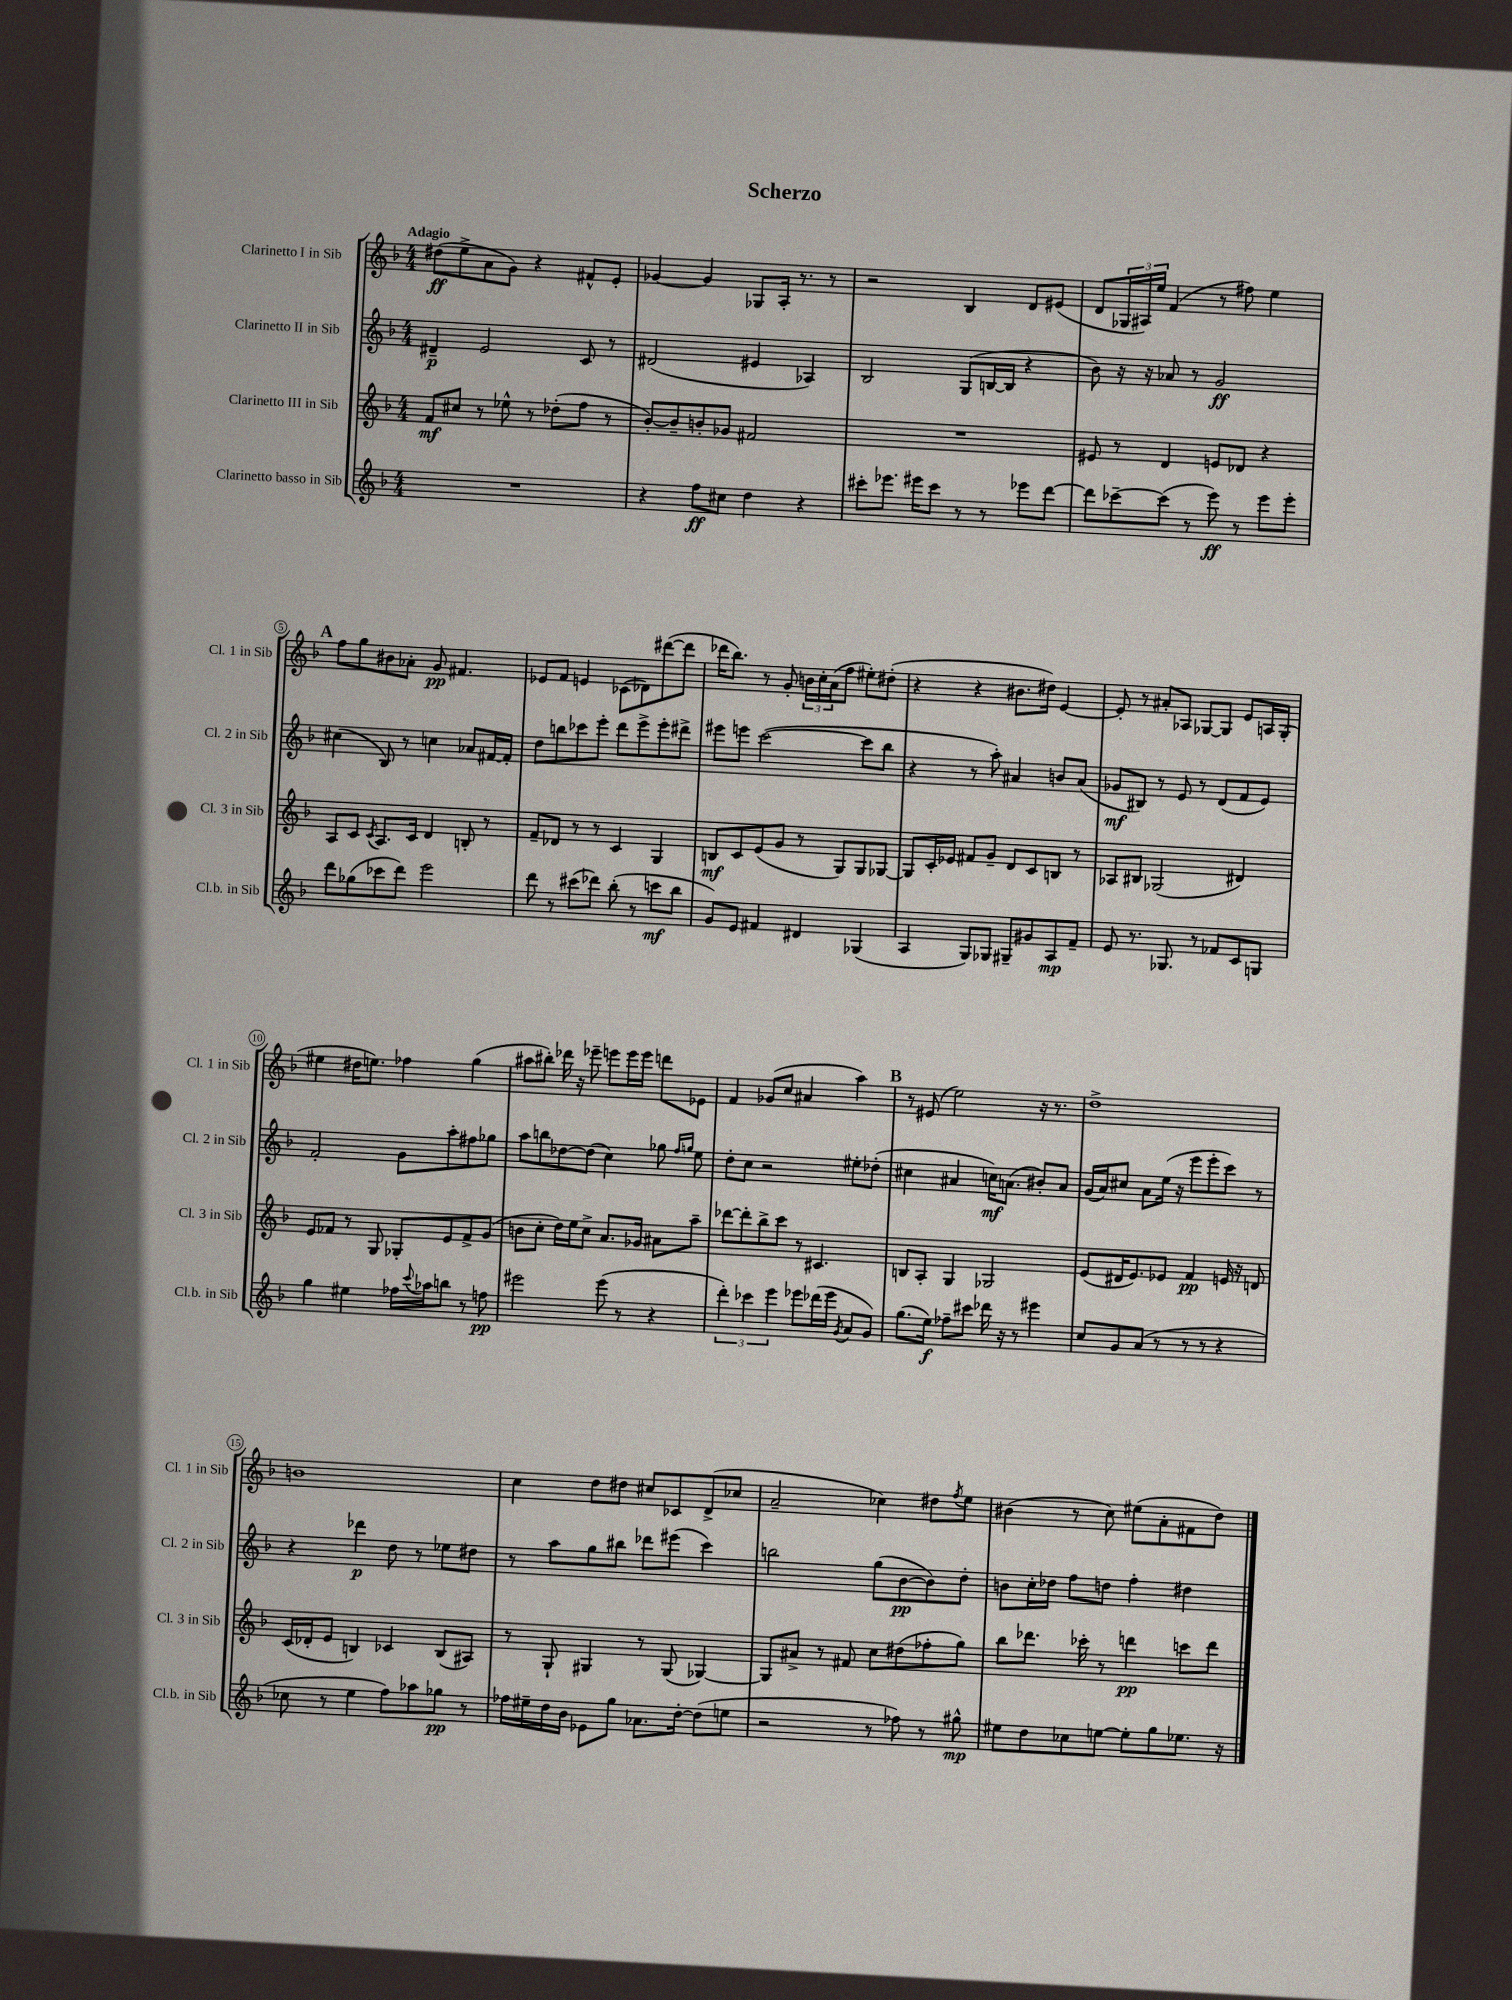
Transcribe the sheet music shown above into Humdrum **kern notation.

**kern	**kern	**kern	**kern
*staff4	*staff3	*staff2	*staff1
*clefG2	*clefG2	*clefG2	*clefG2
*k[b-]	*k[b-]	*k[b-]	*k[b-]
*M4/4	*M4/4	*M4/4	*M4/4
1r	8f	4d#~	(8dd#
.	8cc#	.	8ee^
.	8r	2e	8a
.	8ee-^^	.	8g)
.	8r	.	4r
.	(8dd-'	.	.
.	8ff	8c	8f#^^
.	8r	8r	8e'
=	=	=	=
4r	[8b-')	(2d#	[4g-
.	8b-~]	.	.
8ff	8b'	.	4g-]
8cc#	8g-	.	.
4dd	2f#	4e#	8G-
.	.	.	16A'
.	.	.	8.r
4r	.	4A-)	.
.	.	.	8r
=	=	=	=
8ccc#'	1r	2B-	2r
8.eee-	.	.	.
16eee#	.	.	.
8ccc#	.	.	.
8r	.	(8G	4B-
8r	.	[16B	.
.	.	16B]	.
8eee-	.	4r	8d
[8ddd	.	.	(8e#
=	=	=	=
8ddd]	8e#	8b-)	8d
[8ccc-~	8r	16r	24G-
.	.	.	24A#)
.	.	16r	.
.	.	.	24ee
(8ccc-]	4d	8a-	(4f
8r	.	8r	.
8eee)	8e	2g	8r
8r	8d-	.	8ff#)
8eee	4r	.	4ee
8eee'	.	.	.
=	=	=	=
8ddd	8A	(4cc#	8ff
(8gg-	8c	.	8gg
.	8qc	.	.
8ccc-	8.A	8B-)	8b#
8ddd)	.	8r	8a-'
.	16c	.	.
2eee	4d	4cc	8g
.	.	.	4.f#
.	8B'	8a-	.
.	8r	[16f#	.
.	.	16f#']	.
=	=	=	=
8ddd	8f~	8dd	8e-
8r	8d-	8bb	8f
(8ccc#	8r	8ccc-	4e
8ddd-)	8r	8eee'	.
(8bb-'	4c	8ddd	(8c-
8r	.	8eee^	8d-)
8ccc	4G	8eee'	([8ddd#
8bb-	.	8ddd#^	8ddd#]
=	=	=	=
8g)	8B	8eee#	16ddd-
.	.	.	8.bb-)
8e	8c	8eee	.
4f#	(8e	([2ccc	8r
.	8g	.	8g'
4d#	8r	.	24b
.	.	.	24cc'
.	.	.	(24a
.	8G)	.	8ff
(4G-	8G	8ccc]	8ee#')
.	[8G-	8bb-	(8dd#'
=	=	=	=
4A	8G-]	4r	4r
.	16c'	.	.
.	16e-	.	.
8G)	8f#	8r	4r
8G-	8g~	8aa')	.
8G#~	8d	4a#	8.b#
8g#	8c	.	.
.	.	.	16dd#)
8A	8B	8b	[4e
8f~	8r	(8a#	.
=	=	=	=
8e	8A-	8g-	8e']
8.r	8B#	8B#)	8r
.	(2G-	8r	8a#'
8.G-	.	.	.
.	.	8e	8A-
8r	.	8r	[8G-
8f-	.	(8d	8G-]
8c	4d#)	8f	8e
8G	.	8e)	16A
.	.	.	(16G-'
=	=	=	=
4gg	8e	2f'	4ee#
.	8f-	.	.
4ee#	8r	.	16dd#
.	.	.	8.ee)
.	8G	.	.
16ff-	8G-'	8g	4ff-
8qqccc	.	.	.
16aa-	.	.	.
8bb	8e	8aa'	.
8r	8f-^	8ff#	(4gg
8ff	(8g	8gg-	.
=	=	=	=
2eee#	8b	8aa	8aa#
.	8cc'	8bb	8bb#')
.	16dd)	[8dd-	16ddd-
.	16ee	.	16r
.	8cc^	(8dd-]	8eee-~
(8eee#	8.a	4cc)	8eee
8r	.	.	16eee
.	16g-	.	16eee
4r	8a#	8gg-	8ddd
.	.	16qqff	.
.	.	16qqgg	.
.	8aa~	8ee	8e-
=	=	=	=
6ddd')	[8ddd-	8dd'	4f
.	8ddd-']	8cc	.
6ccc-	.	.	.
.	8bb-^	2r	(8g-
6eee	.	.	.
.	8ccc	.	8cc
8eee-	8r	.	4a#
(16ddd-	4.c#	.	.
16eee-	.	.	.
8qg	.	.	.
8a	.	8ee#'	4aa)
8g)	.	(8dd-'	.
=	=	=	=
(8.gg	8B	4cc#	8r
.	8A'	.	(8e#
16ee)	.	.	.
8ff-~	4G	4a#	2ee)
8ccc#	.	.	.
16ddd-	2G-	16cc)	.
16r	.	(8.a	.
8r	.	.	.
4eee#	.	8b#')	16r
.	.	.	8.r
.	.	8a	.
=	=	=	=
8cc	(8e	(16g	1dd^
.	.	16a)	.
8g	16d#	8cc#	.
.	8.e)	.	.
(8a	.	8a	.
8r	8e-	(16ee	.
.	.	16r	.
8r	4f	8eee	.
8r	.	8eee'	.
4r	16e	8ccc)	.
.	16r	.	.
.	8d	8r	.
=	=	=	=
8cc-	(16c	4r	1b
.	16d-'	.	.
8r	8e	.	.
4ee	4B)	4ddd-	.
8ff)	4c-	8dd	.
8aa-	.	8r	.
8gg-	(8B	8ee-	.
8r	8A#)	8dd#	.
=	=	=	=
16ff-	8r	8r	4cc
16ee#~	.	.	.
16dd	8G`	8aa	.
16b-	.	.	.
8e-	4G#	8gg	8dd
8gg	.	8bb#	8dd#
8.a-	8r	8ddd-	8cc#
.	(8G#	(8eee#	8c-
[16dd'	.	.	.
(8dd]	[4G-)	4ccc)	(8d^
8ee	.	.	8cc-
=	=	=	=
2r	8G-]	2bb	2a~
.	8a#^	.	.
.	8r	.	.
.	8f#	.	.
8r	8cc	(8gg	4cc-)
8ff-)	(8dd#	[8b-	.
8r	8ff-'	8b-])	8dd#
.	.	.	8qff
8gg#^^	8gg)	8dd'	8ee
=	=	=	=
8ee#	8bb-	8b	(4b#
8dd	8.ddd-	16cc'	.
.	.	16dd-	.
8cc-	.	8ff	8r
.	16ccc-'	.	.
[8ee	8r	8dd	8cc)
8ee']	4ddd	4ff'	(8ee#
8gg	.	.	8a'
8.ee-	8ccc	4dd#	8f#
.	8ddd	.	8dd)
16r	.	.	.
==	==	==	==
*-	*-	*-	*-
